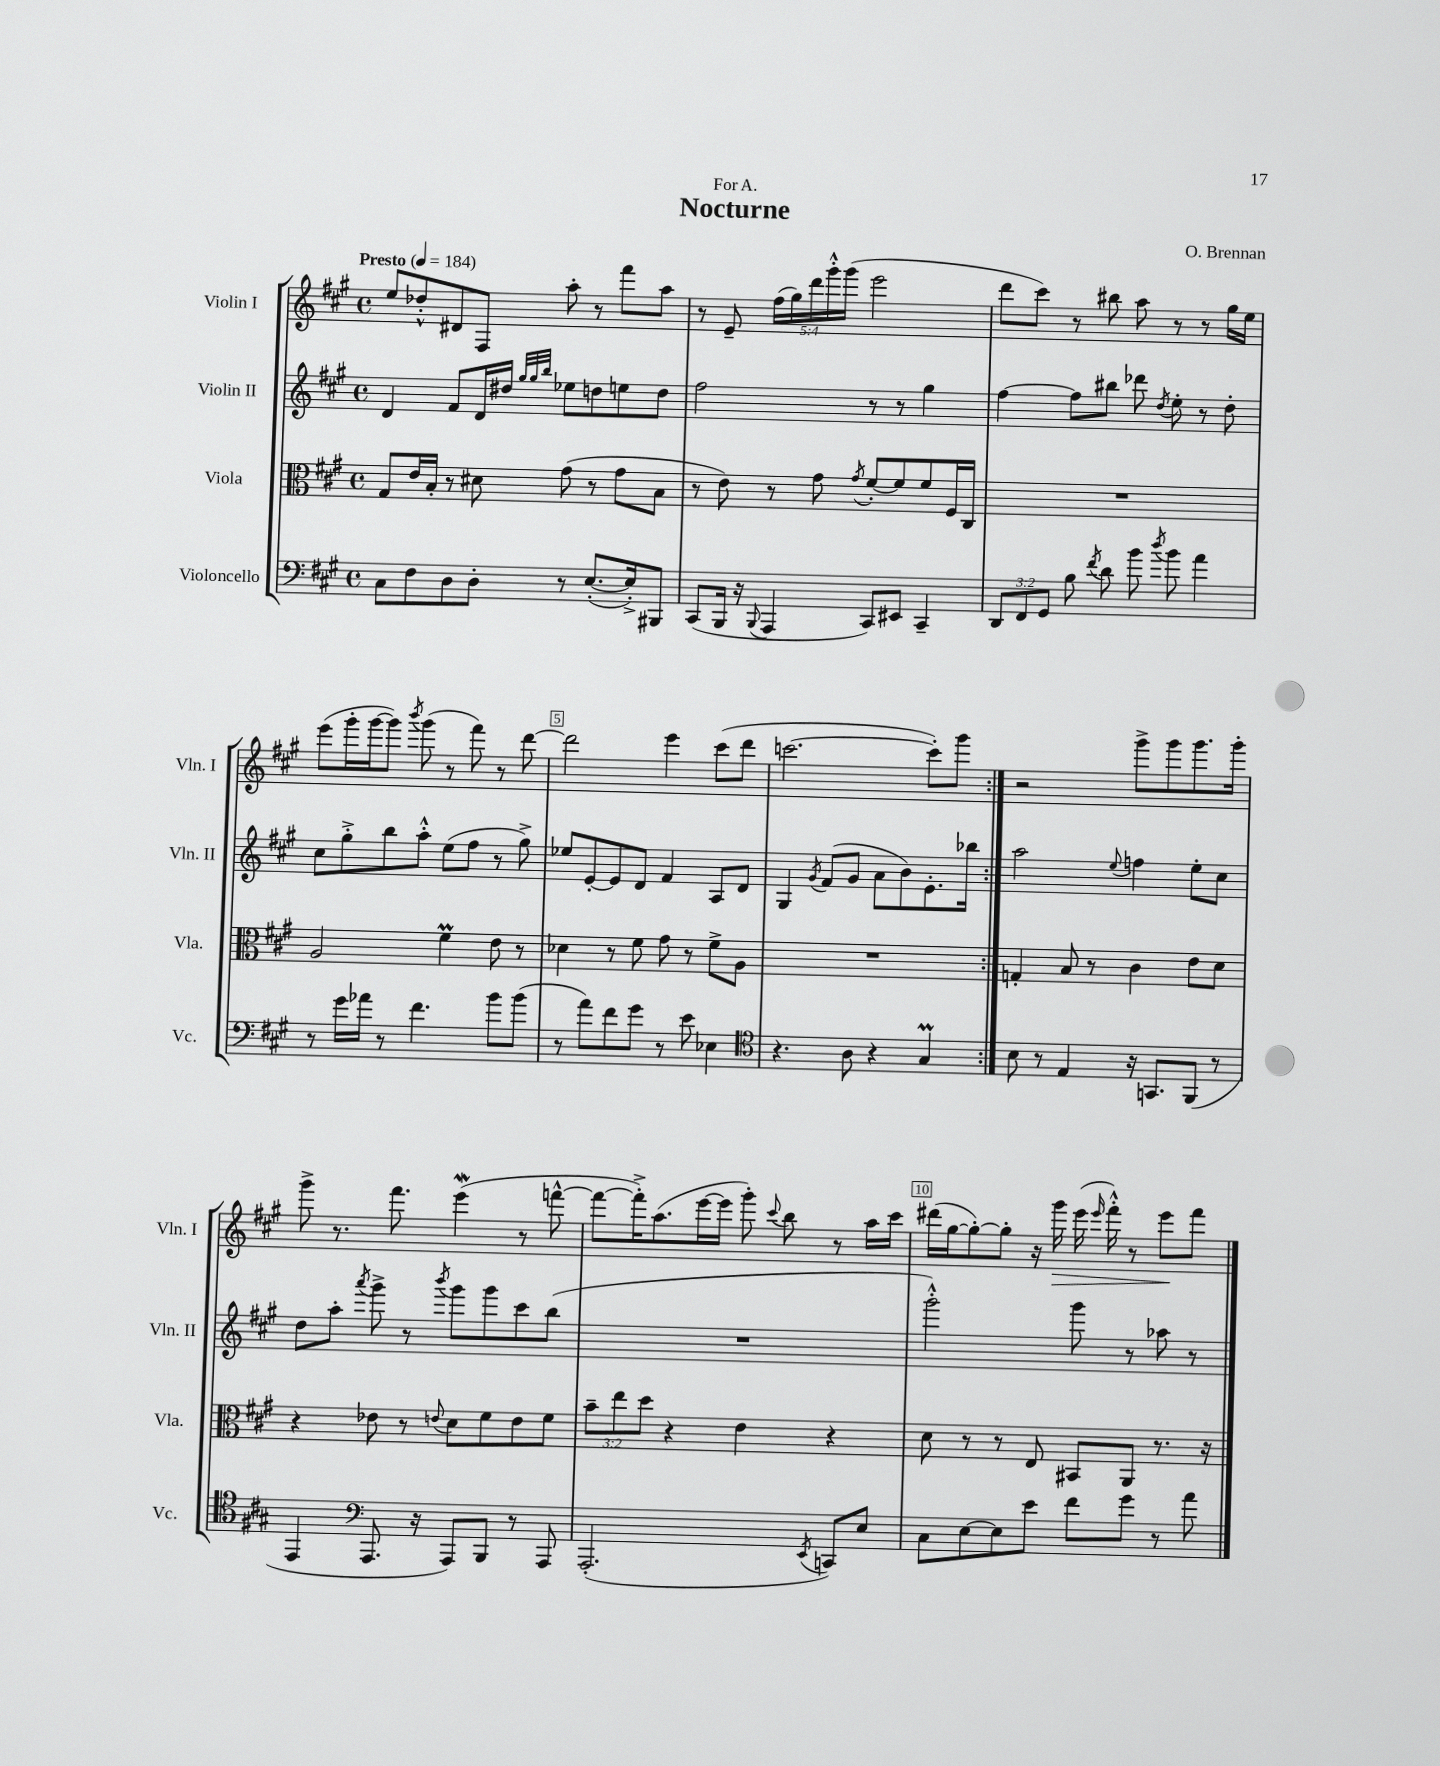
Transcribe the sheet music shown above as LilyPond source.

\header { title = "Nocturne" composer = "O. Brennan" dedication = "For A." }
<<
\new StaffGroup <<
\new Staff = "s0" \with { instrumentName = "Violin I" shortInstrumentName = "Vln. I" } {
    \clef treble \key a \major \defaultTimeSignature \time 4/4 \override Staff.TupletNumber.text = #tuplet-number::calc-fraction-text \tempo "Presto" 4 = 184
    \autoBeamOff \repeat volta 2 { e''8[ des''8-.-^ dis'8 fis8] a''8-. r8 fis'''8[ a''8] |
    r8 e'8-- \tuplet 5/4 { fis''16[( gis''16) d'''16 gis'''16-.-^ gis'''16]( } e'''2 |
    d'''8[ cis'''8]) r8 bis''8 a''8 r8 r8 gis''16[ e''16] |
    e'''8[( gis'''16-. gis'''16~ gis'''8]) \acciaccatura { b'''8 } gis'''8( r8 fis'''8) r8 d'''8~ |
    d'''2 e'''4 cis'''8[( d'''8] |
    c'''2.~ c'''8[-.) gis'''8] | }
    r2 gis'''8[-> gis'''8 gis'''8. gis'''16]-. |
    gis'''8-> r8. fis'''8. e'''4\mordent( r8 f'''8~-^ |
    f'''8[~ f'''16-.->) a''8.( e'''16~ e'''16] gis'''8-.) \appoggiatura { cis'''8 } b''8 r8 a''16[ cis'''16] |
    dis'''16[( gis''16~ gis''8~-.) gis''8]-. r16 gis'''16\> e'''16( \grace { e'''16 } fis'''16-.-^) r8 e'''8[\! fis'''8] \bar "|." |
}
\new Staff = "s1" \with { instrumentName = "Violin II" shortInstrumentName = "Vln. II" } {
    \clef treble \key a \major \defaultTimeSignature \time 4/4
    \autoBeamOff \repeat volta 2 { d'4 fis'8[ d'16 dis''16] \grace { gis''32[ gis''32 b''32] } ees''8[ d''8 e''8 d''8] |
    fis''2 r8 r8 gis''4 |
    fis''4~ fis''8[ bis''8] des'''8 \acciaccatura { d''8 } e''8-. r8 d''8-. |
    cis''8[ gis''8-.-> b''8 a''8]-.-^ e''8[( fis''8] r8 gis''8->) |
    ees''8[ e'8~-. e'8 d'8] fis'4 a8[ d'8] |
    gis4 \acciaccatura { gis'8 } fis'8[( gis'8] a'8[ b'8) e'8.-. bes''16] | }
    a''2 \appoggiatura { e''8 } f''4 e''8[-. cis''8] |
    d''8[ a''8]-. \acciaccatura { a'''8 } gis'''8-> r8 \acciaccatura { b'''8 } gis'''8[ gis'''8 cis'''8 b''8]( |
    R1 |
    gis'''2-.-^) gis'''8 r8 aes''8 r8 \bar "|." |
}
\new Staff = "s2" \with { instrumentName = "Viola" shortInstrumentName = "Vla." } {
    \clef alto \key a \major \defaultTimeSignature \time 4/4 \override Staff.TupletNumber.text = #tuplet-number::calc-fraction-text
    \autoBeamOff \repeat volta 2 { gis8[ e'16 b16]-. r8 dis'8 gis'8( r8 gis'8[ b8] |
    r8 e'8) r8 gis'8 \acciaccatura { gis'8 } fis'8[~-. fis'8 fis'8 fis16 cis16] |
    R1 |
    a2 fis'4\prall e'8 r8 |
    des'4 r8 fis'8 gis'8 r8 fis'8[-> a8] |
    R1 | }
    g4-. b8 r8 cis'4 e'8[ d'8] |
    r4 ees'8 r8 \appoggiatura { e'8 } d'8[ fis'8 e'8 fis'8] |
    \tuplet 3/2 { b'8[-- e''8 d''8] } r4 e'4 r4 |
    d'8 r8 r8 e8 bis,8[ a,8] r8. r16 \bar "|." |
}
\new Staff = "s3" \with { instrumentName = "Violoncello" shortInstrumentName = "Vc." } {
    \clef bass \key a \major \defaultTimeSignature \time 4/4 \override Staff.TupletNumber.text = #tuplet-number::calc-fraction-text
    \autoBeamOff \repeat volta 2 { cis8[ fis8 d8 d8]-. r8 e8.[~-.( e16-.->) bis,,8] |
    cis,8[( b,,16] r16 \appoggiatura { b,,8 } a,,4 cis,8[) eis,8] cis,4-- |
    \tuplet 3/2 { d,8[ fis,8 gis,8] } b8 \acciaccatura { fis'8 } d'8 b'8 \acciaccatura { d''8 } b'8 a'4 |
    r8 gis'16[ aes'16] r8 fis'4. b'8[ b'8]( |
    r8 a'8[) fis'8 gis'8] r8 e'8 ees4 |
    \clef tenor r4. a8 r4 gis4\prall | }
    b8 r8 e4 r16 g,8.[ fis,8]( r8 |
    e,4 \clef bass a,,8. r16 a,,8[) b,,8] r8 a,,8 |
    a,,2.-.( \acciaccatura { e,8 } c,8[) e8] |
    cis8[ e8~ e8 e'8] fis'8[ gis'8] r8 a'8 \bar "|." |
}
>>
>>
\layout { \context { \Score \override BarNumber.break-visibility = ##(#f #t #t) barNumberVisibility = #(every-nth-bar-number-visible 5) \override BarNumber.stencil = #(make-stencil-boxer 0.1 0.3 ly:text-interface::print) } }
